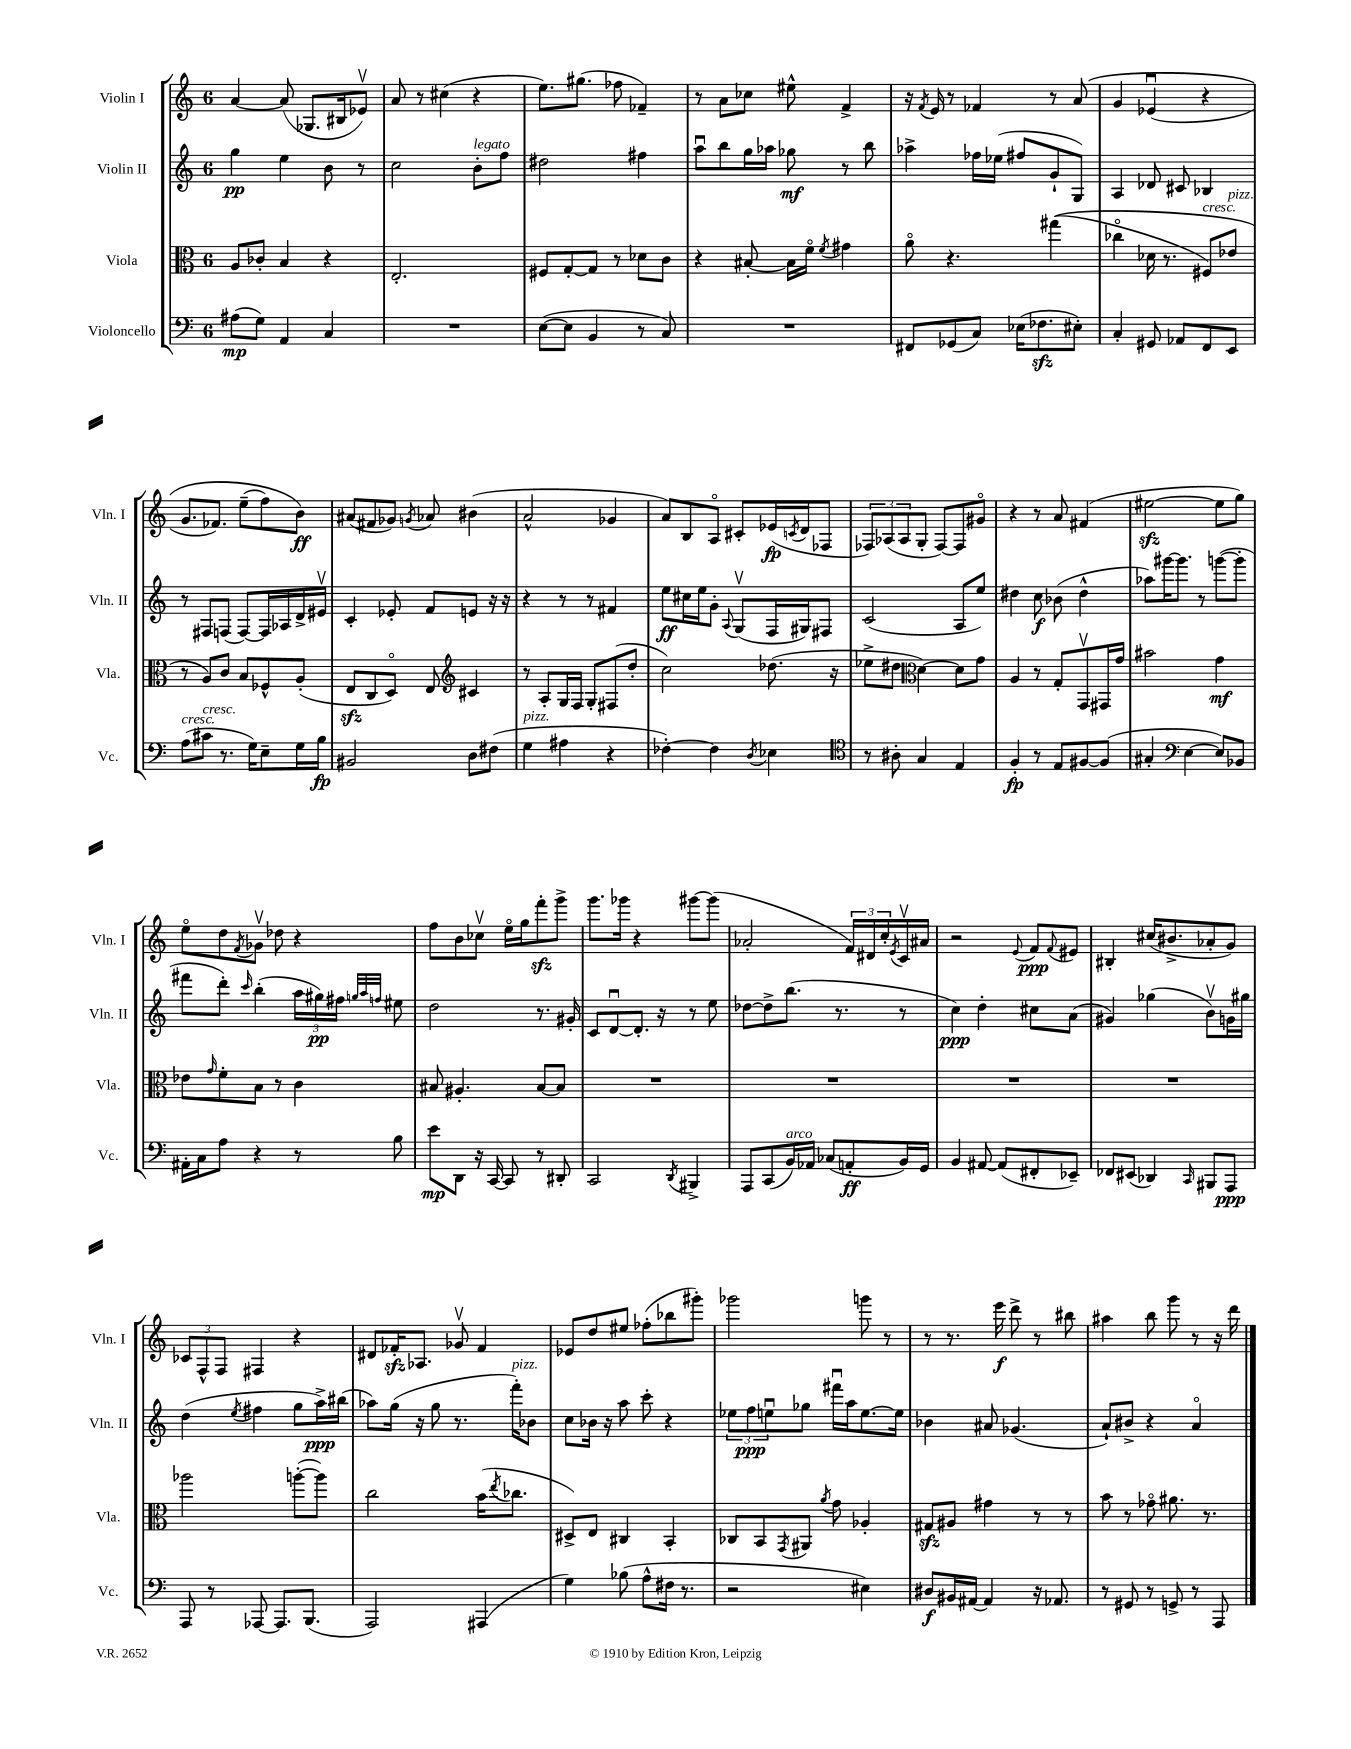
<<
\new StaffGroup <<
\new Staff = "s0" \with { instrumentName = "Violin I" shortInstrumentName = "Vln. I" } {
    \clef treble \key c \major \once \override Staff.TimeSignature.style = #'single-digit \time 6/8
    a'4~ a'8( ges8. bis16 ees'8\upbow) |
    a'8 r8 cis''4( r4 |
    e''8.) gis''8.( fes''8 fes'4--) |
    r8 a'8 ces''8 eis''8-^ f'4-> |
    r16 \acciaccatura { f'8 } e'16 r8 fes'4 r8 a'8\( |
    g'4 ees'4\downbow( r4 |
    g'8. fes'8.) e''8--( f''8) b'8\ff\) |
    ais'8( fis'8 ges'8) \acciaccatura { g'8 } aes'8 bis'4( |
    a'2-^ ges'4 |
    a'8) b8 a8\flageolet cis'8-. ees'16\fp( \acciaccatura { c'8 } d'16 fes8 |
    \tuplet 3/2 { fes8) aes8( aes8 } g8-. fes8~) fes8 gis'8\flageolet |
    r4 r8 a'8 fis'4( |
    eis''2~\sfz eis''8 g''8) |
    e''8\flageolet d''8 \acciaccatura { f'8 } ges'8\upbow des''8 r4 |
    f''8 b'8 ces''8\upbow e''16\flageolet g''16 f'''8-.\sfz g'''8-> |
    g'''8. ges'''16 r4 gis'''8~ gis'''8( |
    aes'2-. \tuplet 3/2 { f'16) dis'16 c''16-. } \acciaccatura { e'8 } c'16\upbow ais'16 |
    r2 \appoggiatura { e'8 } f'8\ppp \appoggiatura { f'8 } eis'8 |
    bis4-. cis''16( bis'8.-> aes'8-. g'8) |
    \tuplet 3/2 { ces'8 f8-^ f8 } fis4 r4 |
    dis'8 fes'16-.\sfz aes8. ges'8\upbow fes'4 |
    ees'8 d''8 eis''8 fes''8-.( bes''8 gis'''8-.) |
    ges'''2 g'''8 r8 |
    r8 r8. e'''16\f d'''8-> r8 bis''8 |
    ais''4 b''8 g'''8 r8 r16 d'''16 \bar "|." |
}
\new Staff = "s1" \with { instrumentName = "Violin II" shortInstrumentName = "Vln. II" } {
    \clef treble \key c \major \once \override Staff.TimeSignature.style = #'single-digit \time 6/8
    g''4\pp e''4 b'8 r8 |
    c''2 b'8-.^\markup { \italic "legato" } f''8 |
    dis''2 fis''4 |
    a''8\downbow b''8 g''16 aes''16 ges''8\mf r8 b''8 |
    aes''4-> fes''16 ees''16( fis''8 g'8-! g8) |
    a4 des'8 cis'8 bes4 |
    r8 fis8 f8( f8~) f16 aes16 d'16-> eis'16\upbow |
    c'4-. ees'8-. f'8 e'8 r16 r16 |
    r4 r8 r8 fis'4 |
    e''8\ff cis''16 e''16 g'8-. \appoggiatura { a8 } g8\upbow( f16 gis16) fis8 |
    c'2( a8 e''8) |
    dis''4 c''8\f bes'8( dis''4-^ |
    aes''8) gis'''16~ gis'''8. r8 g'''8~( g'''8-. |
    fis'''8 d'''8-.) \grace { c'''16 } b''4-.( \tuplet 3/2 { a''16 gis''16\pp) fis''16 } \grace { g''32 a''32 f''32 } eis''8 |
    d''2 r8. gis'16-. |
    c'8 d'8~\downbow d'8.-. r16 r8 e''8 |
    des''8~ des''8-> b''8.( r8. r8 |
    c''4\ppp) d''4-. cis''8 a'8( |
    gis'4) ges''4( b'8\upbow) g'16 gis''16 |
    d''4( \acciaccatura { e''8 } fis''4 g''8 a''16->\ppp) bis''16( |
    aes''8) g''16( r16 g''8 r8. f'''16-.^\markup { \italic "pizz." }) bes'8 |
    c''8 bes'16 r16 a''8 c'''8-. r4 |
    \tuplet 3/2 { ees''8 f''8\ppp e''8\downbow } ges''8 fis'''16\downbow a''16 e''8.~ e''16 |
    bes'4 ais'8 ges'4.( |
    a'8-!) bis'8-> r4 a'4\flageolet \bar "|." |
}
\new Staff = "s2" \with { instrumentName = "Viola" shortInstrumentName = "Vla." } {
    \clef alto \key c \major \once \override Staff.TimeSignature.style = #'single-digit \time 6/8
    a8 ces'8-. b4 r4 |
    e2.-. |
    fis8 g8~-. g8 r8 des'8 c'8 |
    r4 bis8~-. bis16 f'16\flageolet \acciaccatura { f'8 } gis'4 |
    a'8\flageolet r4. gis''4(\( |
    ces''4\flageolet des'16 r8. fis8^\markup { \italic "cresc." }) ees'8^\markup { \italic "pizz." } |
    r8 a8\) c'8 b8 fes8-^ a8-.( |
    e8\sfz c8 d8\flageolet) e8 \clef treble cis'4 |
    r8 a8-. g16 f16 g8-. fis8( d''8-. |
    c''2) des''8.( r16 |
    ees''8-> dis''8 \clef alto d'4~) d'8 g'8 |
    a4 r8 g8-. g,8\upbow gis,16 g'16 |
    bis'2 g'4\mf |
    ees'8 \grace { g'16 } f'8-. b8 r8 c'4 |
    bis8 ais4.-. bis8~ bis8 |
    R2. |
    R2. |
    R2. |
    R2. |
    aes''2 a''8~-.( a''8) |
    c''2 b'16( \acciaccatura { e''8 } ces''8. |
    dis8->) e8 cis4 b,4-. |
    ces8 b,8 \acciaccatura { g,8 } ais,8 \acciaccatura { a'8 } g'8 aes4-. |
    gis8\sfz ais8 gis'4 r8 r8 |
    b'8 r8 ges'8\flageolet ais'8. r8. \bar "|." |
}
\new Staff = "s3" \with { instrumentName = "Violoncello" shortInstrumentName = "Vc." } {
    \clef bass \key c \major \once \override Staff.TimeSignature.style = #'single-digit \time 6/8
    ais8\mp( g8) a,4 c4 |
    R2. |
    e8~( e8 b,4 r8 c8) |
    R2. |
    fis,8 ges,8( c8) ees16( fes8.\sfz eis8-.) |
    c4-. gis,8 aes,8 f,8 e,8 |
    a8^\markup { \italic "cresc." }( cis'8^\markup { \italic "cresc." } r8. g16) e8-- g16 b16\fp |
    bis,2 d8 fis8( |
    g4^\markup { \italic "pizz." } ais4 r4 |
    fes4~-.) fes4 \acciaccatura { d8 } ees4 |
    \clef tenor r8 ais8-. g4 e4 |
    f4-.\fp r8 e8 fis8~ fis8( |
    gis4-. \clef bass e4~ e8) bes,8 |
    ais,16-. c16 a8 r4 r8 b8 |
    e'8\mp d,8 r16 c,16~ c,8 r8 dis,8-. |
    c,2 \acciaccatura { d,8 } bis,,4-> |
    a,,8 c,8( b,16^\markup { \italic "arco" }) aes,16 ces8( a,8-.\ff b,16) g,16 |
    b,4 ais,8~ ais,8( fis,8-. ees,8--) |
    fes,8 eis,8( des,4) \grace { c,16 } bis,,8 a,,8\ppp |
    a,,8 r8 aes,,8~ aes,,8. b,,8.( |
    a,,2) ais,,4( |
    g4) bes8( a8-^ fis16 r8. |
    r2 eis4) |
    dis8\f bis,16 ais,16~ ais,4 r16 aes,8. |
    r8 gis,8 r8 g,8-> r8 a,,8 \bar "|." |
}
>>
>>
\layout { \context { \Score \remove "Bar_number_engraver" } }
